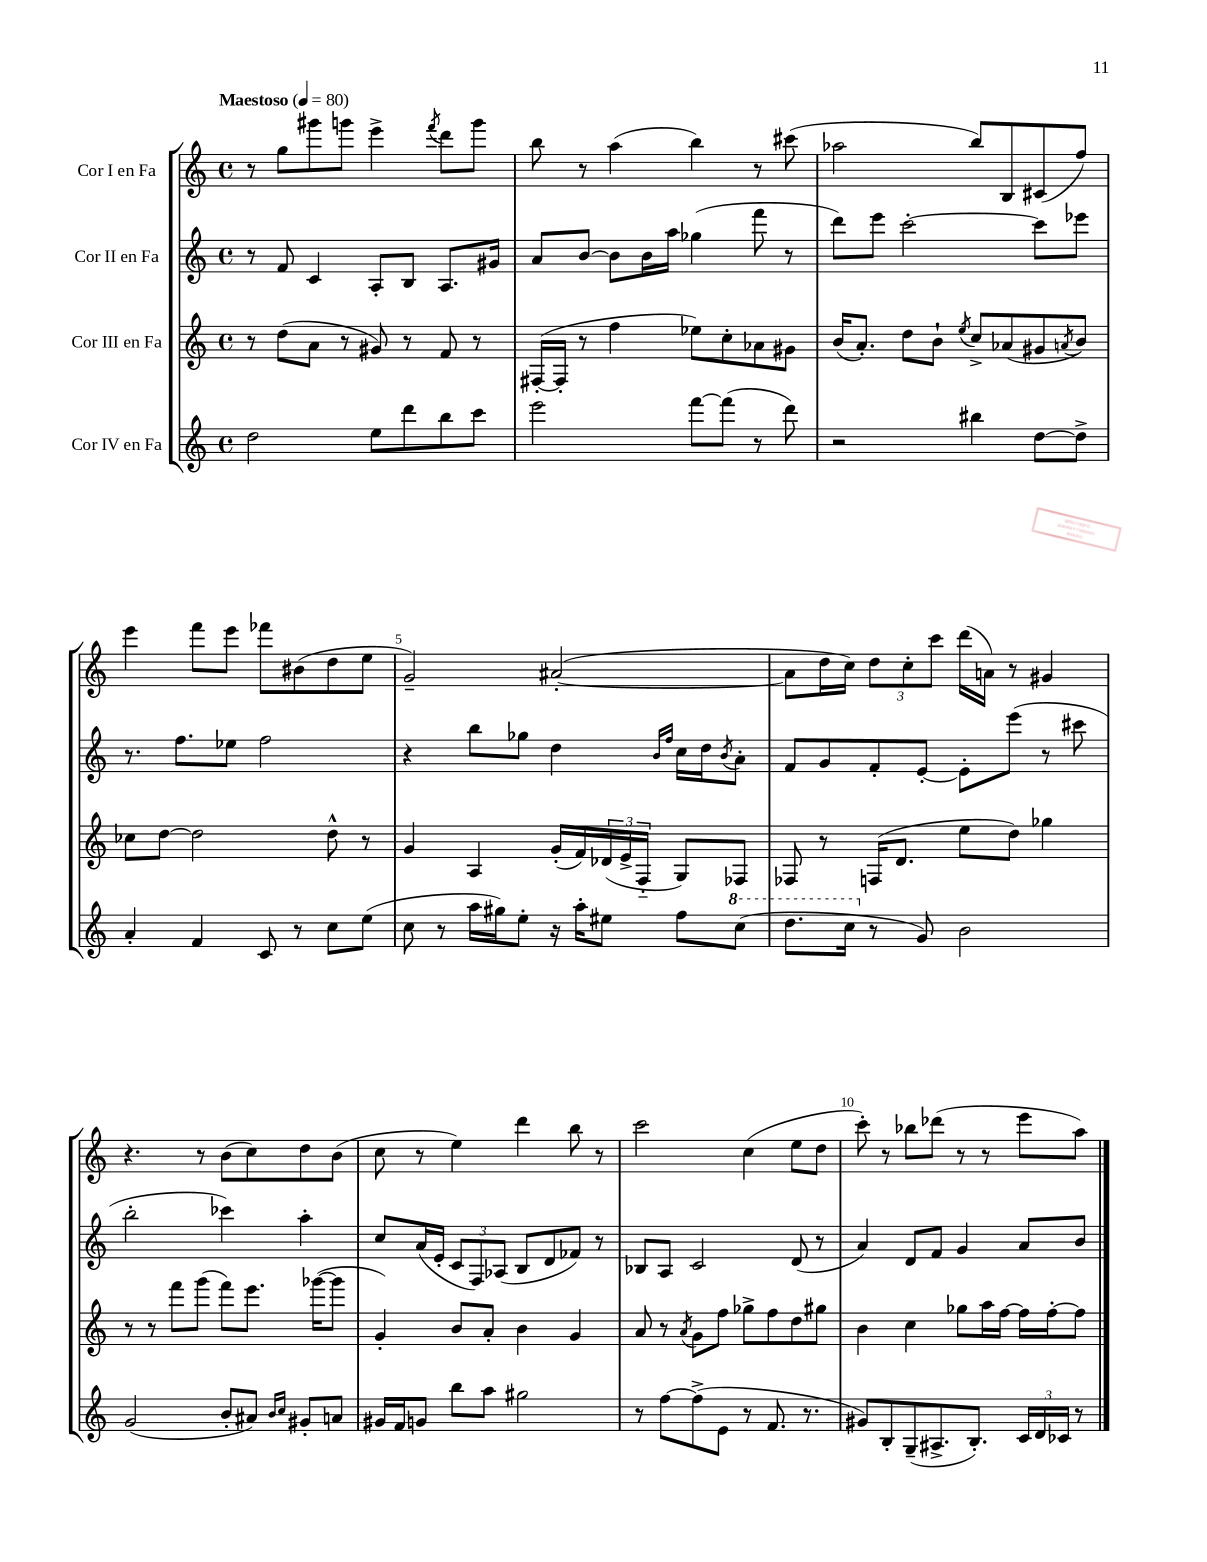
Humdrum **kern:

**kern	**kern	**kern	**kern
*staff4	*staff3	*staff2	*staff1
*clefG2	*clefG2	*clefG2	*clefG2
*k[]	*k[]	*k[]	*k[]
*M4/4	*M4/4	*M4/4	*M4/4
*met(c)	*met(c)	*met(c)	*met(c)
*MM80	*MM80	*MM80	*MM80
2dd\	8r	8r	8r
.	(8dd\L	8f/	8gg\L
.	8a\J	4c/	8ggg#\
.	8r	.	8ggg\J
8ee\L	8g#/)	8A'/L	4eee^\
8ddd\	8r	8B/J	.
.	.	.	8qfff/
8bb\	8f/	8.A/L	8ddd\L
8ccc\J	8r	.	8ggg\J
.	.	16g#/Jk	.
=	=	=	=
2eee\	([16F#'/LL	8a/L	8bb\
.	16F#'/]JJ	.	.
.	8r	[8b/J	8r
.	4ff\	8b\]L	(4aa\
.	.	16b\L	.
.	.	16aa\JJ	.
[8fff\L	8ee-\L)	(4gg-\	4bb\)
(8fff\]J	8cc'\	.	.
8r	8a-\	8fff\	8r
8ddd\)	8g#\J	8r	(8ccc#\
=	=	=	=
2r	(16b/LK	8ddd\L)	2aa-\
.	8.a'/J)	.	.
.	.	8eee\J	.
.	8dd\L	[2ccc'\	.
.	8b`\J	.	.
.	8qee/	.	.
4bb#\	8cc^/L	.	8bb/L)
.	(8a-/	.	8B/
[8dd\L	8g#/	8ccc\]L	(8c#/
.	8qa/	.	.
8dd^\]J	8b/J)	8eee-\J	8ff/J)
=	=	=	=
4a'/	8cc-\L	8.r	4eee\
.	[8dd\J	.	.
.	.	8.ff\L	.
4f/	2dd\]	.	8fff\L
.	.	8ee-\J	8eee\J
8c/	.	2ff\	8fff-\L
8r	.	.	(8b#\
8cc\L	8dd^^\	.	8dd\
(8ee\J	8r	.	8ee\J
=	=	=	=
8cc\	4g/	4r	2g~/)
8r	.	.	.
16aa\LL	4A/	8bb\L	.
16gg#\J)	.	.	.
8ee'\J	.	8gg-\J	.
16r	(16g'/LL	4dd\	([2a#'/
16aa'\LK	16f/)	.	.
8ee#\J	(24d-/	.	.
.	24e^/	.	.
.	24F'~/JJ	.	.
.	.	16qqb/LL	.
.	.	16qqff/JJ	.
8ff\L	8G/L)	16cc\LL	.
.	.	16dd\J	.
.	.	8qb/	.
(8ccc\J	8F-/J	8a'\J	.
=	=	=	=
8.ddd\L	8F-/	8f/L	8a#\]L
.	8r	8g/	16dd\L
16ccc\Jk	.	.	16cc\JJ)
8r	(16F/LK	8f'/	12dd\L
.	8.d/J	.	.
.	.	.	12cc'\
8g/)	.	[8e'/J	.
.	.	.	12ccc\J
2b\	8ee\L	8e'\]L	(16ddd\LL
.	.	.	16a\JJ)
.	8dd\J)	(8eee\J	8r
.	4gg-\	8r	4g#/
.	.	8ccc#\	.
=	=	=	=
(2g/	8r	2bb'\	4.r
.	8r	.	.
.	8fff\L	.	.
.	(8ggg\J	.	8r
8b'/L	8fff\L)	4ccc-\)	(8b\L
8a#/J)	8.eee\J	.	8cc\)
16qqb/LL	.	.	.
16qqcc/JJ	.	.	.
8g#'/L	.	4aa'\	8dd\
.	([16ggg-\LK	.	.
8a/J	8ggg-\]J	.	(8b\J
=	=	=	=
16g#/LL	4g'/)	8cc/L	8cc\
16f/J	.	.	.
8g/J	.	(16a/L	8r
.	.	16e'/JJ	.
8bb\L	8b/L	12c/L	4ee\)
.	.	12F/)	.
8aa\J	8a'/J	.	.
.	.	(12A-/J	.
2gg#\	4b\	8B/L	4ddd\
.	.	8d/	.
.	4g/	8f-/J)	8bb\
.	.	8r	8r
=	=	=	=
8r	8a/	8B-/L	2ccc\
[8ff\L	8r	8A/J	.
.	8qa/	.	.
(8ff^\]	8g\L	2c/	.
8e\J	8ff\J	.	.
8r	8gg-^\L	.	(4cc\
8.f/	8ff\	.	.
.	8dd\	(8d/	8ee\L
8.r	.	.	.
.	8gg#\J	8r	8dd\J
=	=	=	=
8g#/L)	4b\	4a/)	8ccc'\)
8B'/	.	.	8r
(8G~/	4cc\	8d/L	8bb-\L
8.A#^/	.	8f/J	(8ddd-\J
.	8gg-\L	4g/	8r
8.B'/J)	.	.	.
.	16aa\L	.	8r
.	[16ff\JJ	.	.
24c/LL	16ff\]LL	8a/L	8eee\L
24d/	.	.	.
.	[16ff'\J	.	.
24c-/JJ	.	.	.
8r	8ff\]J	8b/J	8aa\J)
==	==	==	==
*-	*-	*-	*-
